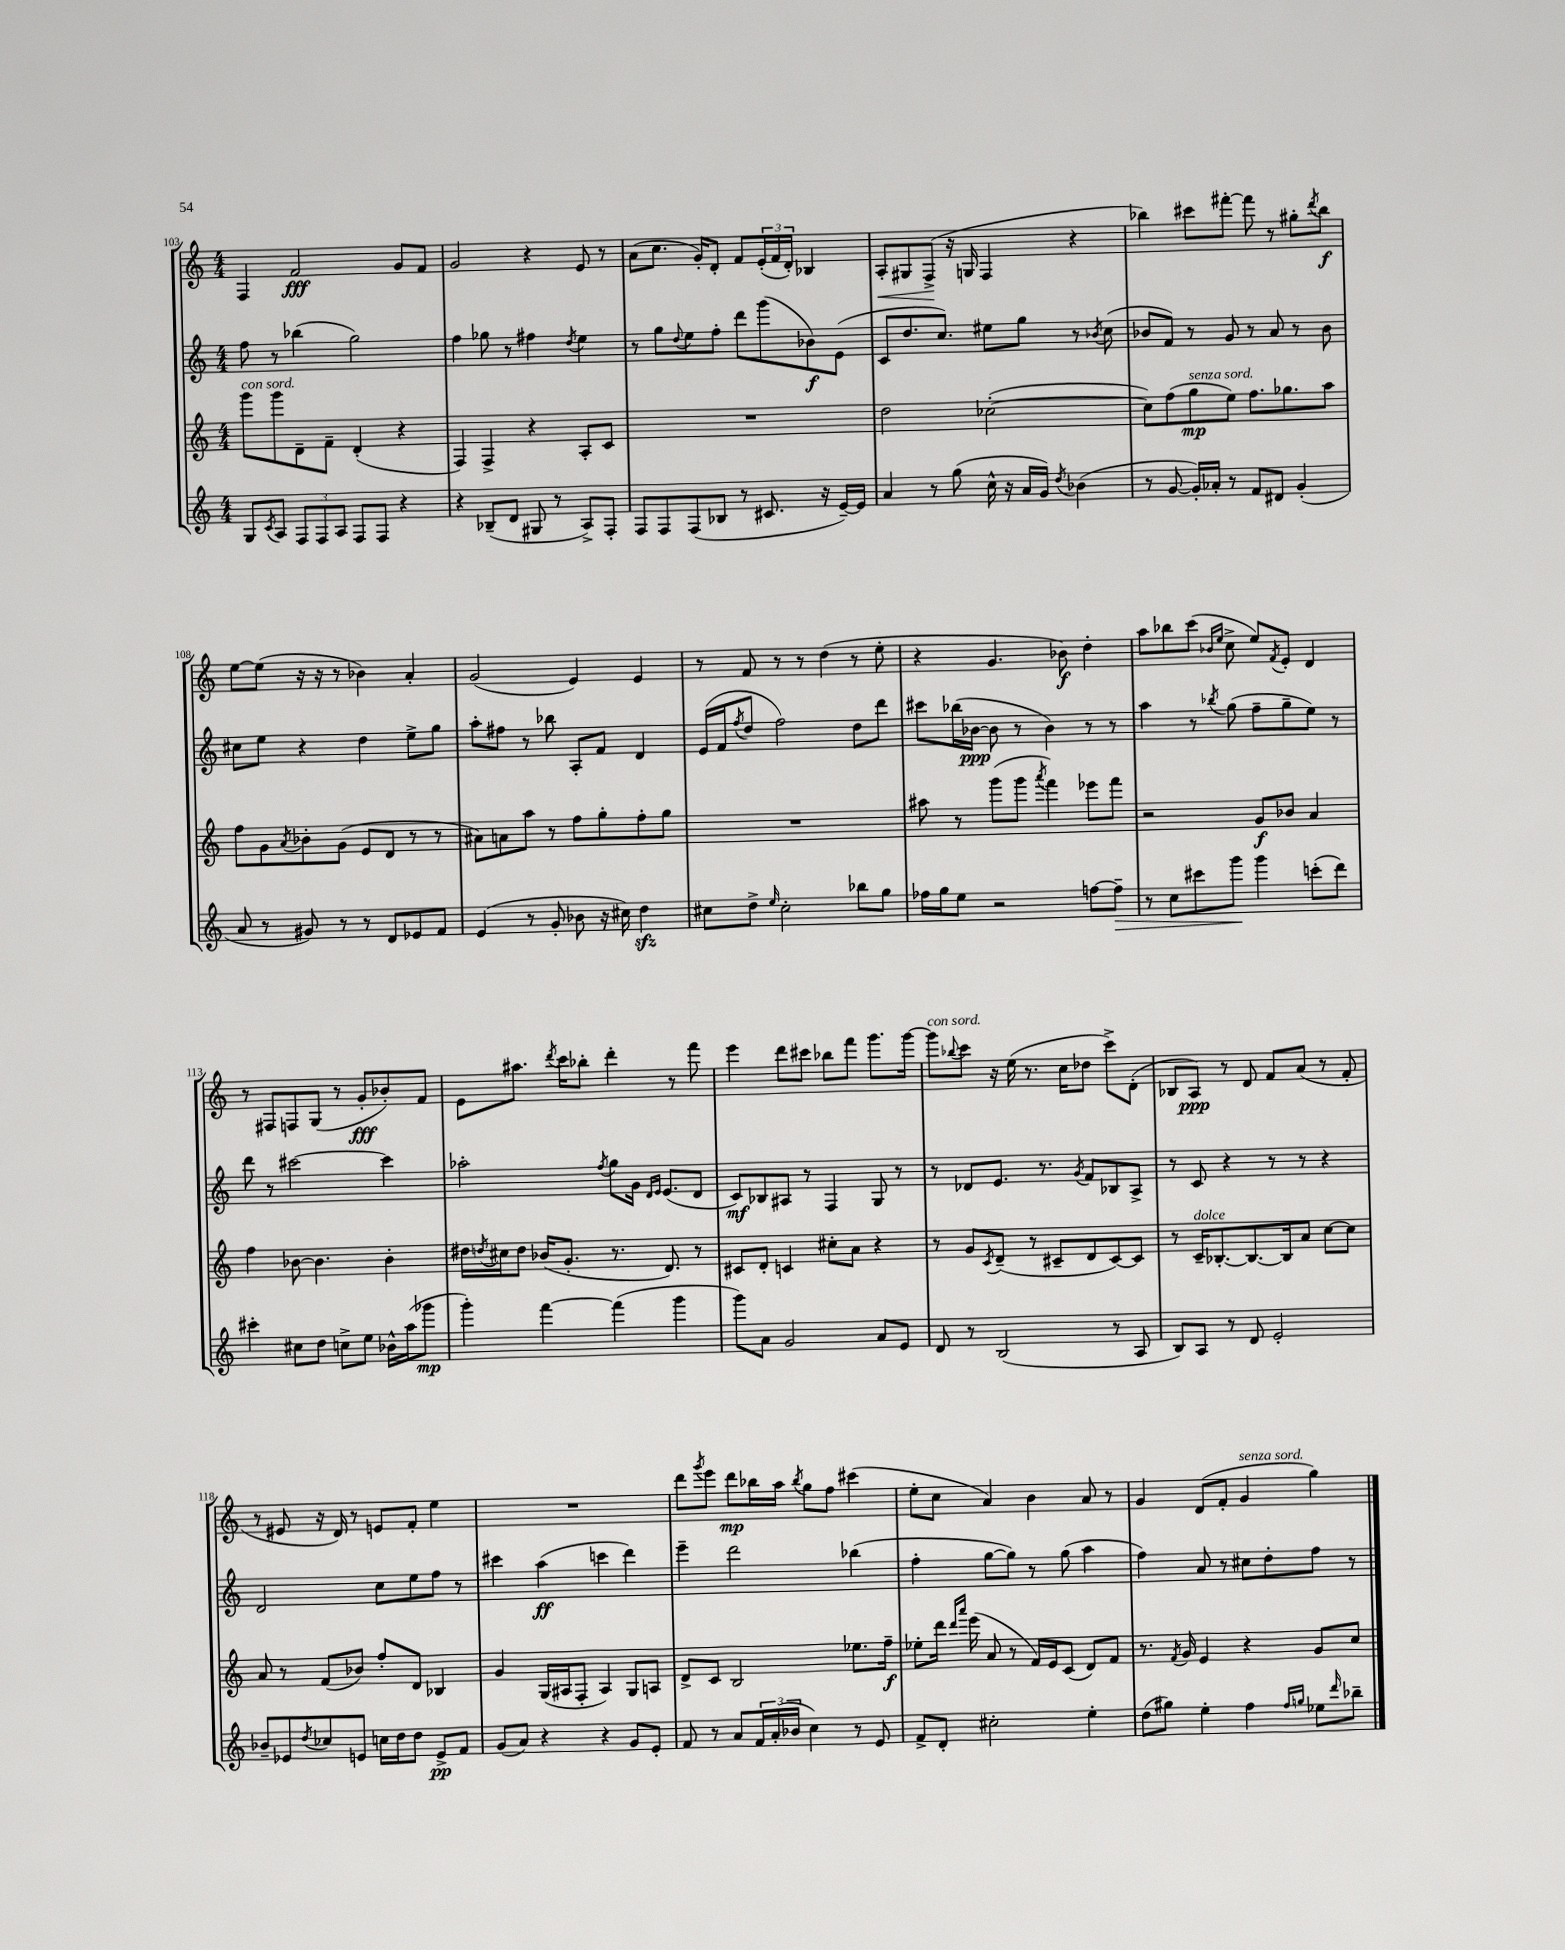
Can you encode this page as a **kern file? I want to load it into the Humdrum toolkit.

**kern	**kern	**kern	**kern
*staff4	*staff3	*staff2	*staff1
*clefG2	*clefG2	*clefG2	*clefG2
*k[]	*k[]	*k[]	*k[]
*M4/4	*M4/4	*M4/4	*M4/4
8G	8ggg	8ff	4F
8qc	.	.	.
8A	8ggg	8r	.
12F	8d~	(4bb-	2f
12F	.	.	.
.	8f~	.	.
12A	.	.	.
8F	(4d'	2gg)	.
8F	.	.	.
4r	4r	.	8g
.	.	.	8f
=	=	=	=
4r	4F)	4ff	2g
(8B-~	4F^	8gg-	.
8d	.	8r	.
8G#	4r	4ff#	4r
8r	.	.	.
.	.	8qdd	.
8A^)	8A'	4ee	8e
8F'	8c	.	8r
=	=	=	=
8F	1r	8r	(8a
8F	.	8gg	8.cc
.	.	8qqdd	.
(8F	.	8ee	.
.	.	.	16g')
8B-	.	8ff'	8d'
8r	.	8ddd	8f
8.c#	.	(8ggg	(24e'
.	.	.	24f
.	.	.	24d')
.	.	8b-)	4B-
16r	.	.	.
[16e~)	.	(8e	.
16e]	.	.	.
=	=	=	=
4a	2dd	8c	8A'
.	.	8.dd	8G#
8r	.	.	(8F^
.	.	8.cc)	.
(8gg	.	.	16r
.	.	.	16G
16cc^^	([2cc-'	8ee#	4F
16r	.	.	.
16a	.	8gg	.
16g)	.	.	.
8qdd	.	.	.
(4b-	.	8r	4r
.	.	8qb-	.
.	.	(8cc	.
=	=	=	=
8r	8cc-])	8b-	4bb-)
[8g	(8ff	8f)	.
16g'])	8gg	8r	8ccc#
16a-'	.	.	.
8r	8ee)	8g	[8fff#'
8f	8.ff	8r	8fff#]
8d#	.	8a	8r
.	8.gg-	.	.
(4g'	.	8r	8gg#'
.	.	.	8qddd
.	8aa	8b-	8bb-
=	=	=	=
8a	8ff	8cc#	[8ee
8r	8g	8ee	(8ee]
.	8qa	.	.
8g#)	8b-'	4r	16r
.	.	.	16r
8r	(8g	.	8r
8r	8e	4dd	4b-)
8d	8d	.	.
8e-	8r	8ee^	4a'
8f	8r	8gg	.
=	=	=	=
(4e	8a#)	8aa'	(2g
.	8a	8ff#	.
8r	8aa	8r	.
8g'	8r	8bb-	.
8b-	8ff	8A'	4e)
16r	8gg'	8f	.
16cc#)	.	.	.
4dd	8ff'	4d	4e
.	8gg	.	.
=	=	=	=
8cc#	1r	(16e	8r
.	.	16f	.
.	.	8qff	.
8dd^	.	8dd	8f
16qqee	.	.	.
2cc#'	.	2ff)	8r
.	.	.	8r
.	.	.	(4dd
8bb-	.	8dd	8r
8gg	.	8ddd	8ee'
=	=	=	=
16ff-	8aa#	8ccc#	4r
16gg	.	.	.
8ee	8r	(16bb-	.
.	.	[16b-	.
2r	(8ggg	8b-]	4.g
.	8ggg	8r	.
.	8qaaa	.	.
.	4fff)	4b-)	.
.	.	.	8b-)
[8ff	8eee-	8r	4dd'
8ff~]	8fff	8r	.
=	=	=	=
8r	2r	4aa	8aa
8cc	.	.	8bb-
8ccc#	.	8r	(8ccc
.	.	.	16qqb-
.	.	8qbb-	16qqee
8ggg	.	(8gg	8cc^
4ggg	8g	8ff~	8ee)
.	.	.	8qf
.	8b-	8gg~	8e'
(8ccc'	4a	8ee)	4d
8ddd)	.	8r	.
=	=	=	=
4ccc#'	4ff	8ddd	8r
.	.	8r	8F#
8cc#	[8b-	[2ccc#	8F
8dd	4.b-]	.	(8G
8cc^	.	.	8r
8ee	.	.	8g'
16b-^^	4b-'	4ccc#]	8b-')
(16aa	.	.	.
8ggg-	.	.	8f
=	=	=	=
4ggg')	16dd#	2aa-'	8e
.	8qdd	.	.
.	16cc#	.	.
.	8dd	.	8.aa#
[4fff	(16b-	.	.
.	.	.	8qddd
.	8.g'	.	16ccc
.	.	.	8bb-'
.	.	8qff	.
(4fff]	8.r	8gg	4ddd'
.	.	16g	.
.	.	16qqd	.
.	.	16qqe	.
.	8.d)	(8.e	.
4ggg	.	.	8r
.	8r	8d	8fff
=	=	=	=
8ggg)	8c#	8c)	4eee
8a	8d'	8B-	.
2g	4c	8A#	8ddd
.	.	8r	8ccc#
.	8cc#'	4F	8bb-
.	8a	.	8fff
8a	4r	8G	8.ggg
8e	.	8r	.
.	.	.	[16ggg
=	=	=	=
8d	8r	8r	8ggg]
.	.	.	8qqbb-
8r	8g	8d-	8ccc
.	8qc	.	.
(2B	(8d~	8.e	16r
.	.	.	(16ee
.	8r	.	8.r
.	.	8.r	.
.	8c#~	.	.
.	.	.	16cc
.	.	8qg	.
.	8d	8f	8dd-
8r	[8c#)	8B-	8ccc^)
8A	8c#]	8A^	(8d'
=	=	=	=
8B)	8r	8r	8B-
8A	16c~	8c	8A)
.	[8.B-'	.	.
8r	.	4r	8r
8d	8.B-_	.	8d
2e'	.	8r	8f
.	16B-]	.	.
.	8a	8r	(8a
.	[8cc	4r	8r
.	8cc]	.	8f'
=	=	=	=
8b-~	8a	2d	8r
8e-	8r	.	8e#
8qdd	.	.	.
8cc-	(8f	.	16r
.	.	.	16d)
8e	8b-)	.	8r
16cc	8ff'	8cc	8e
16dd	.	.	.
8dd	8d	8ee	8f'
8e^	4B-	8ff	4ee
8f	.	8r	.
=	=	=	=
(8g	4g	4ccc#	1r
8a)	.	.	.
4r	(16G	(4aa	.
.	16A#	.	.
.	8F'	.	.
4r	4A#)	4ccc	.
8g	8G	4ddd)	.
8e'	8A	.	.
=	=	=	=
8f	8d^	4eee~	8ddd
.	.	.	8qggg
8r	8c	.	8eee
8a	2B	2ddd	8ddd
24f	.	.	16bb-
(24a'	.	.	.
.	.	.	16aa
24b-	.	.	.
.	.	.	8qbb-
4cc)	.	.	8gg
.	.	.	8ff
8r	8.ee-	(4bb-	(4ccc#
8e	.	.	.
.	16ff~	.	.
=	=	=	=
8f^	8ee-'	4ff'	8ee'
8d'	16ddd	.	8cc
.	16qqddd	.	.
.	16qqaaa	.	.
.	(16eee	.	.
2cc#'	8a	[8gg	4a)
.	8r	8gg])	.
.	16f)	8r	4b
.	16e	.	.
.	(8c	(8gg	.
4ee'	8d)	4aa	8a
.	8f	.	8r
=	=	=	=
(8dd	8.r	4ff)	4g
8gg#)	.	.	.
.	8qf	.	.
.	16g	.	.
4ee'	4e	8a	(8d
.	.	8r	8f'
4ff	4r	8cc#	4g
.	.	8dd'	.
16qqff	.	.	.
16qqgg	.	.	.
8ee-	8g	8ff	4gg)
16qqddd	.	.	.
8bb-~	8cc	8r	.
==	==	==	==
*-	*-	*-	*-
